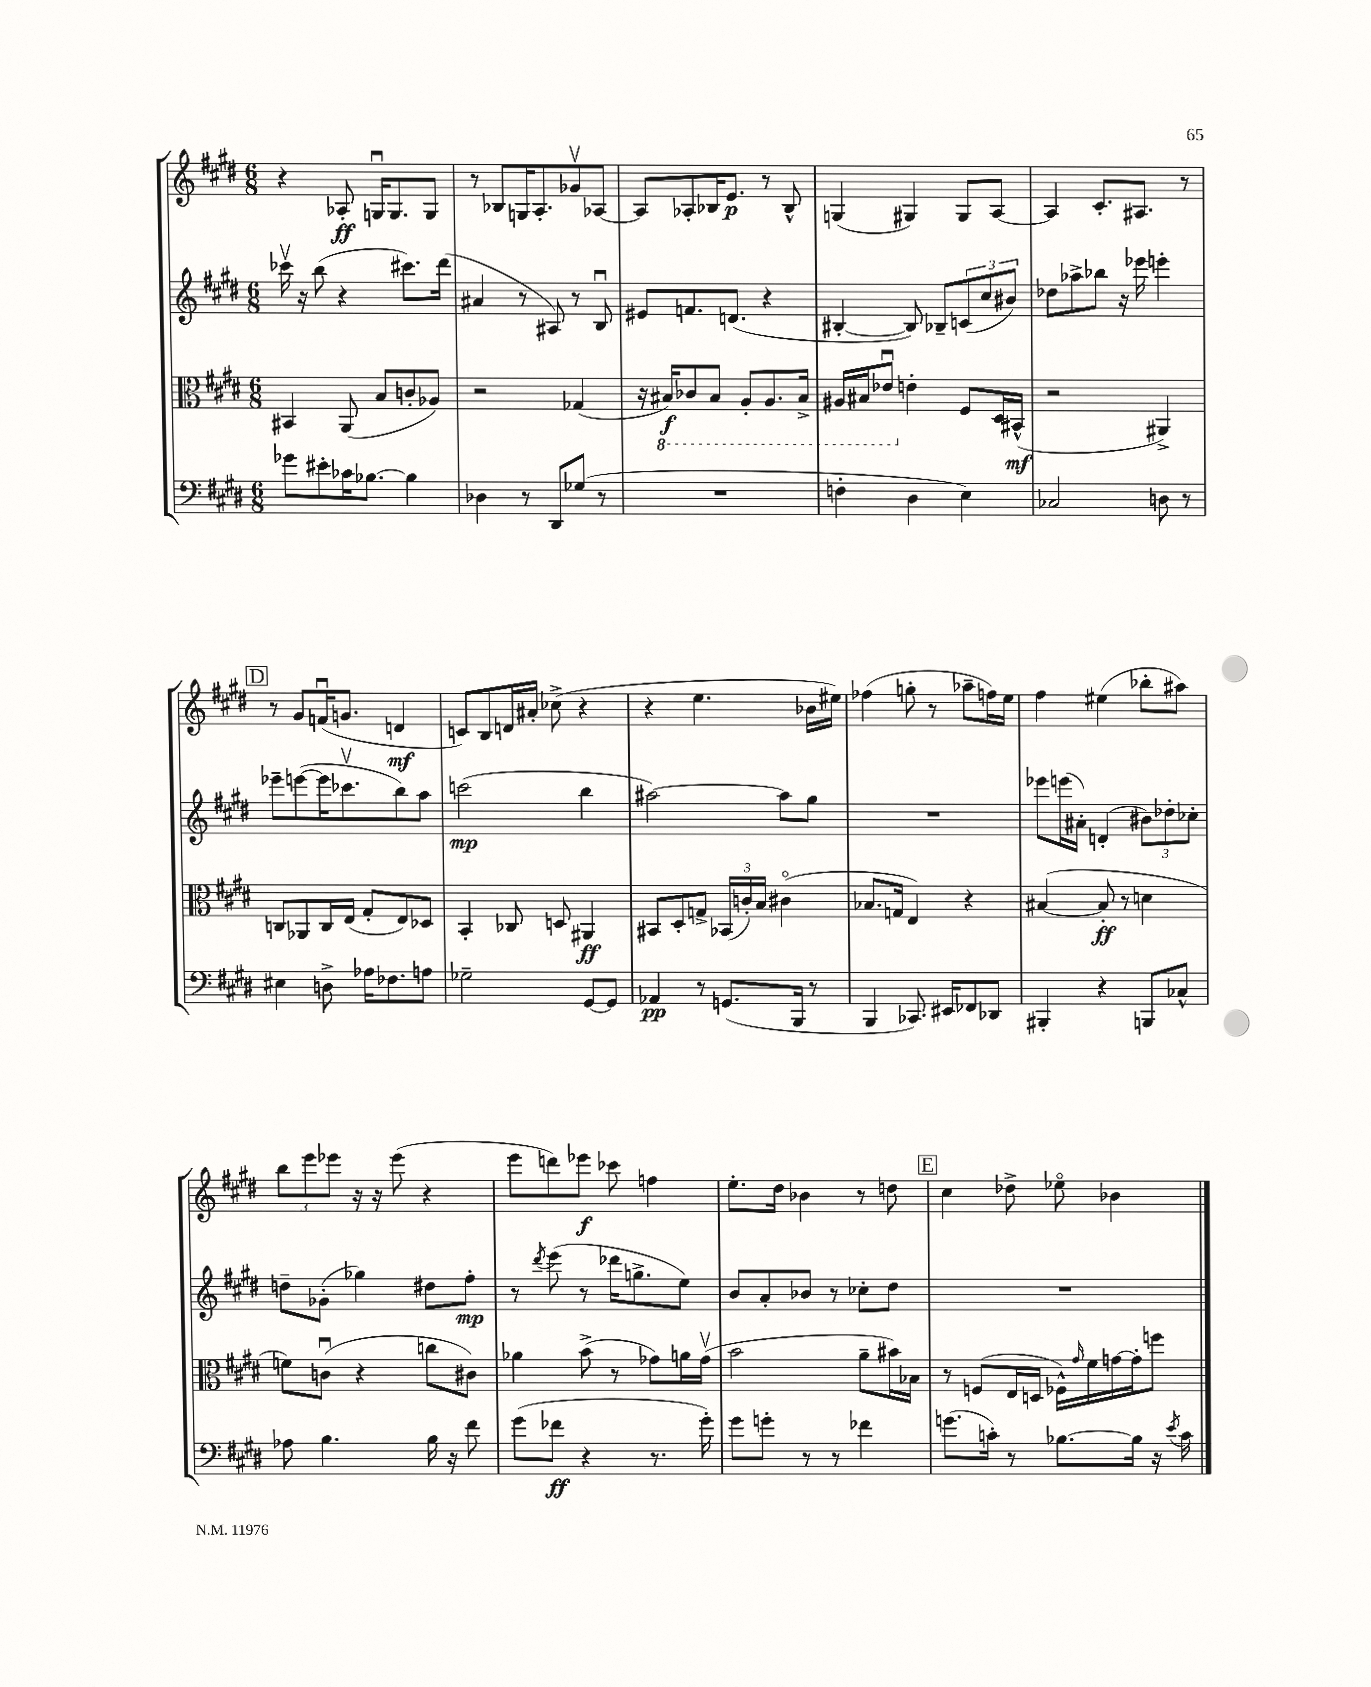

**kern	**kern	**kern	**kern
*staff4	*staff3	*staff2	*staff1
*clefF4	*clefC3	*clefG2	*clefG2
*k[f#c#g#d#]	*k[f#c#g#d#]	*k[f#c#g#d#]	*k[f#c#g#d#]
*M6/8	*M6/8	*M6/8	*M6/8
8g-\L	4BB#/	16ccc-v\	4r
.	.	16r	.
8e#'\	.	(8bb\	.
16c-\K	(8AA/	4r	8A-'/
[8.B-\J	.	.	.
.	8B/L	.	16Gu/LK
.	.	.	8.G/
4B-\]	8c'/	8.ccc#\L)	.
.	8A-/J)	.	8G/J
.	.	(16ddd#\Jk	.
=	=	=	=
4D-\	2r	4a#/	8r
.	.	.	8B-/L
8r	.	8r	16G/K
.	.	.	8.A'/
8DD#/L	.	8A#/)	.
(8G-/J	(4G-/	8r	8g-v/
8r	.	8Bu/	[8A-/J
=	=	=	=
2.r	16r	8e#/L	8A-/]L
.	16BB#/LK)	.	.
.	8C-/	8.f/	8A-'/
.	8BB#/J	.	16B-/K
.	.	(8.d/J	8.e/J
.	8AA'/L	.	.
.	8.AA/	4r	8r
.	.	.	8B-^^/
.	16BB#^/Jk	.	.
=	=	=	=
4F'\	16AA#/LL	[4B#'/	(4G/
.	16BB#/J	.	.
.	8E-u/J	.	.
4D#\	4e'\	8B#/])	4G#/)
.	.	8B-~/L	.
4E\)	8F#/L	(12c/	8G#/L
.	.	12cc#/	.
.	16D#/L	.	[8A/J
.	.	12b#/J)	.
.	(16BB#^^/JJ	.	.
=	=	=	=
2C-/	2r	8dd-\L	4A/]
.	.	8aa-^\	.
.	.	8bb-\J	8.c#'/L
.	.	16r	.
.	.	16eee-\	8.A#/J
8D\	4AA#^/)	4eee'\	.
8r	.	.	8r
=	=	=	=
4E#\	8C/L	8eee-~\L	8r
.	8AA-/	([8eee\	8g#/L
8D^\	16C/L	16eee\]K	(16fu/K
.	(16E/JJ	8.ccc-v\	8.g/J
16A-\LK	8G#'/L	.	.
8.F-\	.	.	.
.	8E/)	8bb\)	4d/
8A\J	8D-/J	8aa\J	.
=	=	=	=
2G-~\	4BB'/	(2ccc\	8c/L)
.	.	.	8B/
.	8C-/	.	16d/L
.	.	.	16a#'/JJ
.	8D/	.	(8cc-^\
[8GG#/L	4AA#/	4bb\	4r
8GG#/]J	.	.	.
=	=	=	=
4AA-/	8BB#/L	[2aa#\)	4r
.	8D#'/	.	.
8r	8G^/J	.	4.ee\
(8.GG/L	(24BB-/LL	.	.
.	24c'/)	.	.
.	24B/JJ	.	.
.	(4c#o\	8aa#\]L	.
16BBB/Jk	.	.	.
8r	.	8gg#\J	16b-\LL
.	.	.	16ee#\JJ)
=	=	=	=
4BBB/	8.B-/L	2.r	(4ff-\
.	16G/Jk	.	.
8.CC-/)	4E/)	.	8gg'\
.	.	.	8r
16EE#/LK	.	.	.
8FF-/	4r	.	8aa-~\L
8DD-/J	.	.	16ff\L)
.	.	.	16ee\JJ
=	=	=	=
4BBB#'/	([4B#/	8eee-\L	4ff#\
.	.	(16eee\L	.
.	.	16a#'\JJ)	.
4r	8B#'/]	(4d'/	(4ee#\
.	8r	.	.
8BBB/L	4d\	12b#\L)	8bb-'\L
.	.	12dd-'\	.
8C-^^/J	.	.	8aa#\J)
.	.	12cc-'\J	.
=	=	=	=
8A-\	8f\L)	8dd~\L	12bb\L
.	.	.	12eee\
4.B\	(8cu\J	(8g-'\J	.
.	.	.	12eee-\J
.	4r	4gg-\)	16r
.	.	.	16r
.	.	.	(8eee-\
16B\	8cc\L	8dd#\L	4r
16r	.	.	.
8f#\	8c#\J)	8ff#'\J	.
=	=	=	=
(8g#\L	4a-\	8r	8eee\L
.	.	8qddd#/	.
8f-\J	.	(8eee\	8ddd\)
4r	(8b^\	8r	8eee-\J
.	8r	16ddd-\LK	8ccc-\
.	.	8.gg^\	.
8.r	8g-\L)	.	4ff\
.	16a\L	8ee\J)	.
16g#'\)	(16g-v\JJ	.	.
=	=	=	=
8g#\L	2b\	8b/L	8.ee'\L
8g'\J	.	8a'/	.
.	.	.	16dd#\Jk
8r	.	8b-/J	4b-\
8r	.	8r	.
4f-\	8a~\L	8cc-'\L	8r
.	16b#\L)	8dd#\J	8dd\
.	16B-\JJ	.	.
=	=	=	=
(8.g\L	8r	2.r	4cc#\
.	(8F/L	.	.
16c'\Jk)	.	.	.
8r	16E/L	.	8dd-^\
.	16D/JJ	.	.
[8.B-\L	16F-^^\LL)	.	8ee-o\
.	16qqg#/	.	.
.	16f#\	.	.
.	[16g\	.	4b-\
16B-\]Jk	16g'\]J	.	.
16r	8ff\J	.	.
8qe/	.	.	.
16c\	.	.	.
==	==	==	==
*-	*-	*-	*-
